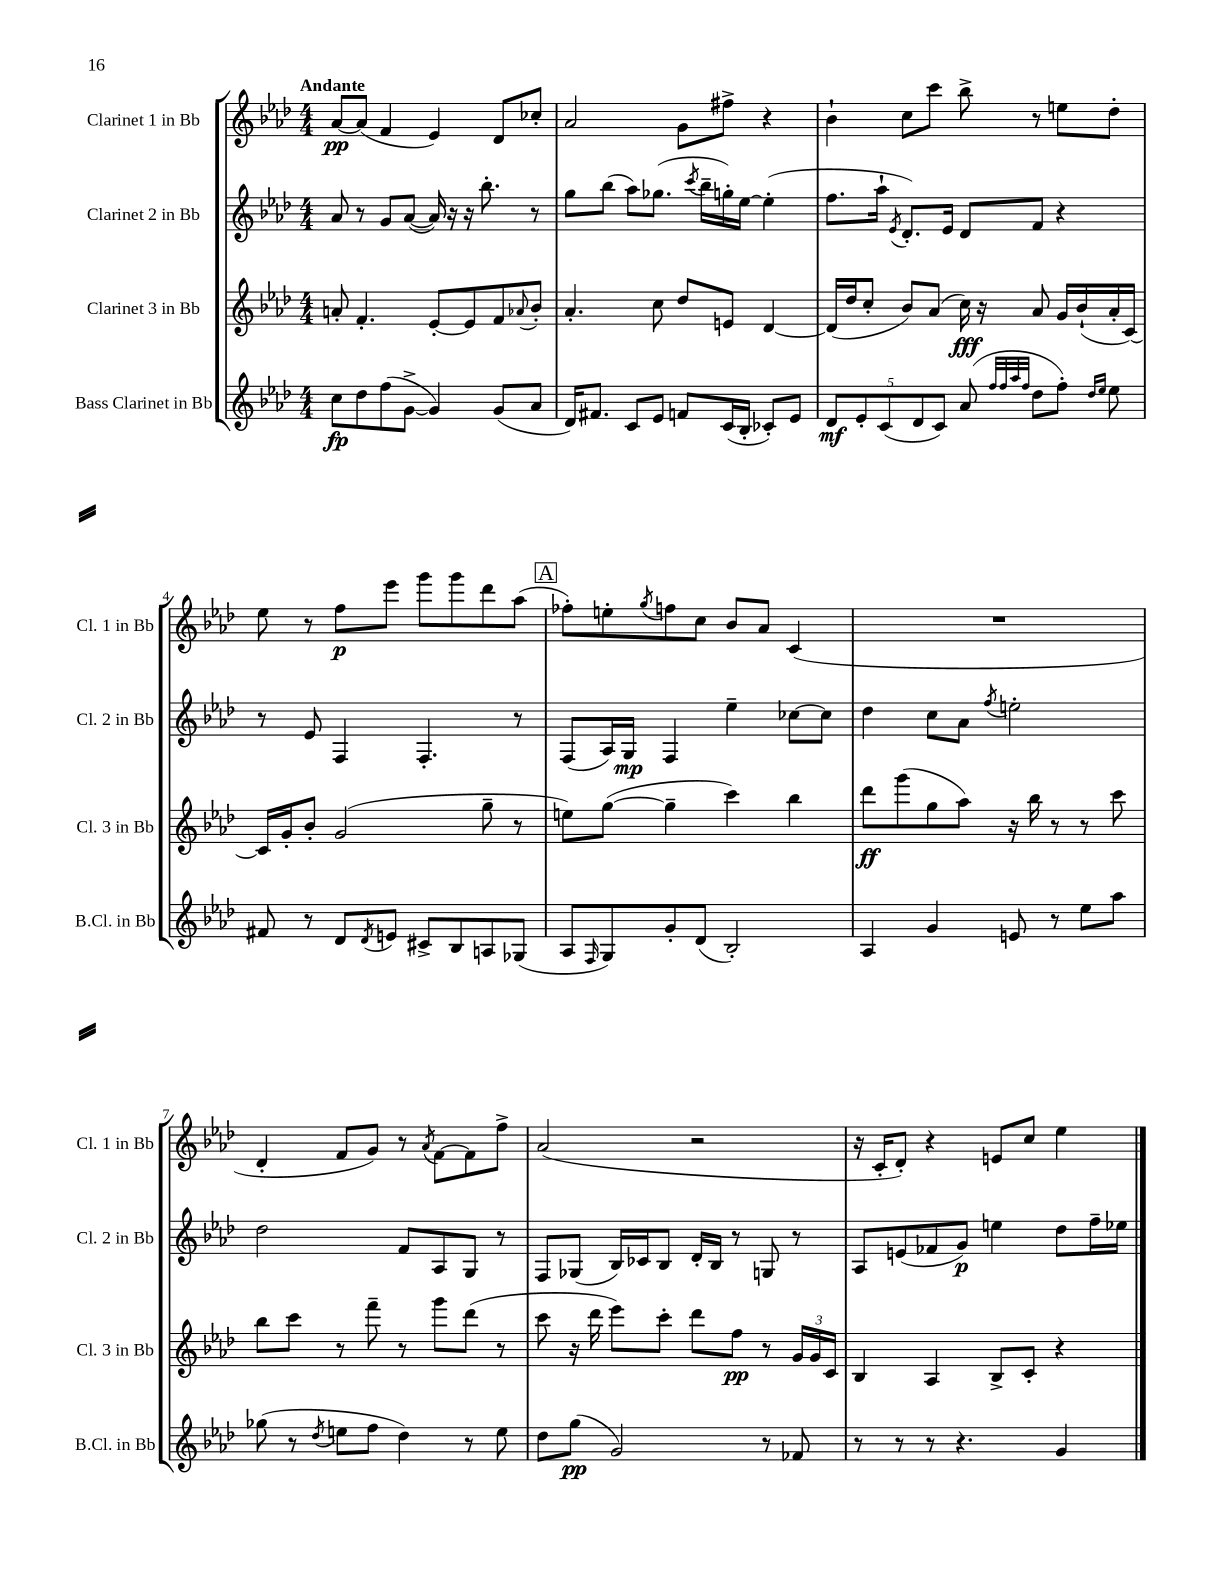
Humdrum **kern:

**kern	**kern	**kern	**kern
*staff4	*staff3	*staff2	*staff1
*clefG2	*clefG2	*clefG2	*clefG2
*k[b-e-a-d-]	*k[b-e-a-d-]	*k[b-e-a-d-]	*k[b-e-a-d-]
*M4/4	*M4/4	*M4/4	*M4/4
8cc	8a'	8a-	[8a-
8dd-	4.f'	8r	(8a-]
(8ff	.	8g	4f
[8g^	.	([8a-	.
4g])	[8e-'	16a-])	4e-)
.	.	16r	.
.	8e-]	16r	.
.	.	8.bb-'	.
(8g	8f	.	8d-
.	8qqa-	.	.
8a-	8b-'	8r	8cc-'
=	=	=	=
16d-)	4.a-'	8gg	2a-
8.f#	.	.	.
.	.	(8bb-	.
8c	.	8aa-)	.
8e-	8cc	(8.gg-	.
8f	8dd-	.	8g
.	.	8qccc	.
.	.	16bb-~	.
(16c	8e	16gg')	8ff#^
16B-'	.	[16ee-	.
8c-')	[4d-	(4ee-']	4r
8e-	.	.	.
=	=	=	=
10d-	(16d-]	8.ff	4b-`
.	16dd-	.	.
10e-'	.	.	.
.	8cc'	.	.
.	.	16aa-`	.
(10c	.	.	.
.	.	8qe-	.
.	8b-)	8.d-')	8cc
10d-	.	.	.
.	(8a-	.	8ccc
10c)	.	.	.
.	.	16e-	.
(8a-	16cc)	8d-	8bb-^
.	16r	.	.
32qqff	.	.	.
32qqff	.	.	.
32qqaa-	.	.	.
32qqff	.	.	.
8dd-	8a-	8f	8r
8ff')	16g	4r	8ee
.	(16b-`	.	.
16qqdd-	.	.	.
16qqee-	.	.	.
8ee-	16a-'	.	8dd-'
.	[16c)	.	.
=	=	=	=
8f#	16c]	8r	8ee-
.	16g'	.	.
8r	8b-'	8e-	8r
8d-	(2g	4F	8ff
8qd-	.	.	.
8e	.	.	8eee-
8c#^	.	4.F'	8ggg
8B-	.	.	8ggg
8A	8gg~	.	8ddd-
(8G-	8r	8r	(8aa-
=	=	=	=
8A-	8ee)	(8F	8ff-')
16qqF	.	.	.
8G)	([8gg	16A-)	8ee'
.	.	16G	.
.	.	.	8qgg
8g'	4gg~]	4F	8ff
(8d-	.	.	8cc
2B-')	4ccc)	4ee-~	8b-
.	.	.	8a-
.	4bb-	[8cc-	(4c
.	.	8cc-]	.
=	=	=	=
4A-	8ddd-	4dd-	1r
.	(8ggg	.	.
4g	8gg	8cc	.
.	8aa-)	8a-	.
.	.	8qff	.
8e	16r	2ee'	.
.	16bb-	.	.
8r	8r	.	.
8ee-	8r	.	.
8aa-	8ccc	.	.
=	=	=	=
(8gg-	8bb-	2dd-	4d-'
8r	8ccc	.	.
8qdd-	.	.	.
8ee	8r	.	8f
8ff	8fff~	.	8g)
4dd-)	8r	8f	8r
.	.	.	8qa-
.	8ggg	8A-	[8f
8r	(8ddd-	8G	8f]
8ee	8r	8r	8ff^
=	=	=	=
8dd-	8ccc	8F	(2a-
(8gg	16r	(8G-	.
.	16ddd-	.	.
2g)	8eee-)	16B-)	.
.	.	16c-	.
.	8ccc'	8B-	.
.	8ddd-	16d-'	2r
.	.	16B-	.
.	8ff	8r	.
8r	8r	8G	.
8f-	24g	8r	.
.	24g	.	.
.	24c	.	.
=	=	=	=
8r	4B-	8A-	16r
.	.	.	16c'
8r	.	(8e	8d-')
8r	4A-	8f-	4r
4.r	.	8g)	.
.	8B-^	4ee	8e
.	8c'	.	8cc
4g	4r	8dd-	4ee-
.	.	16ff~	.
.	.	16ee-	.
==	==	==	==
*-	*-	*-	*-
